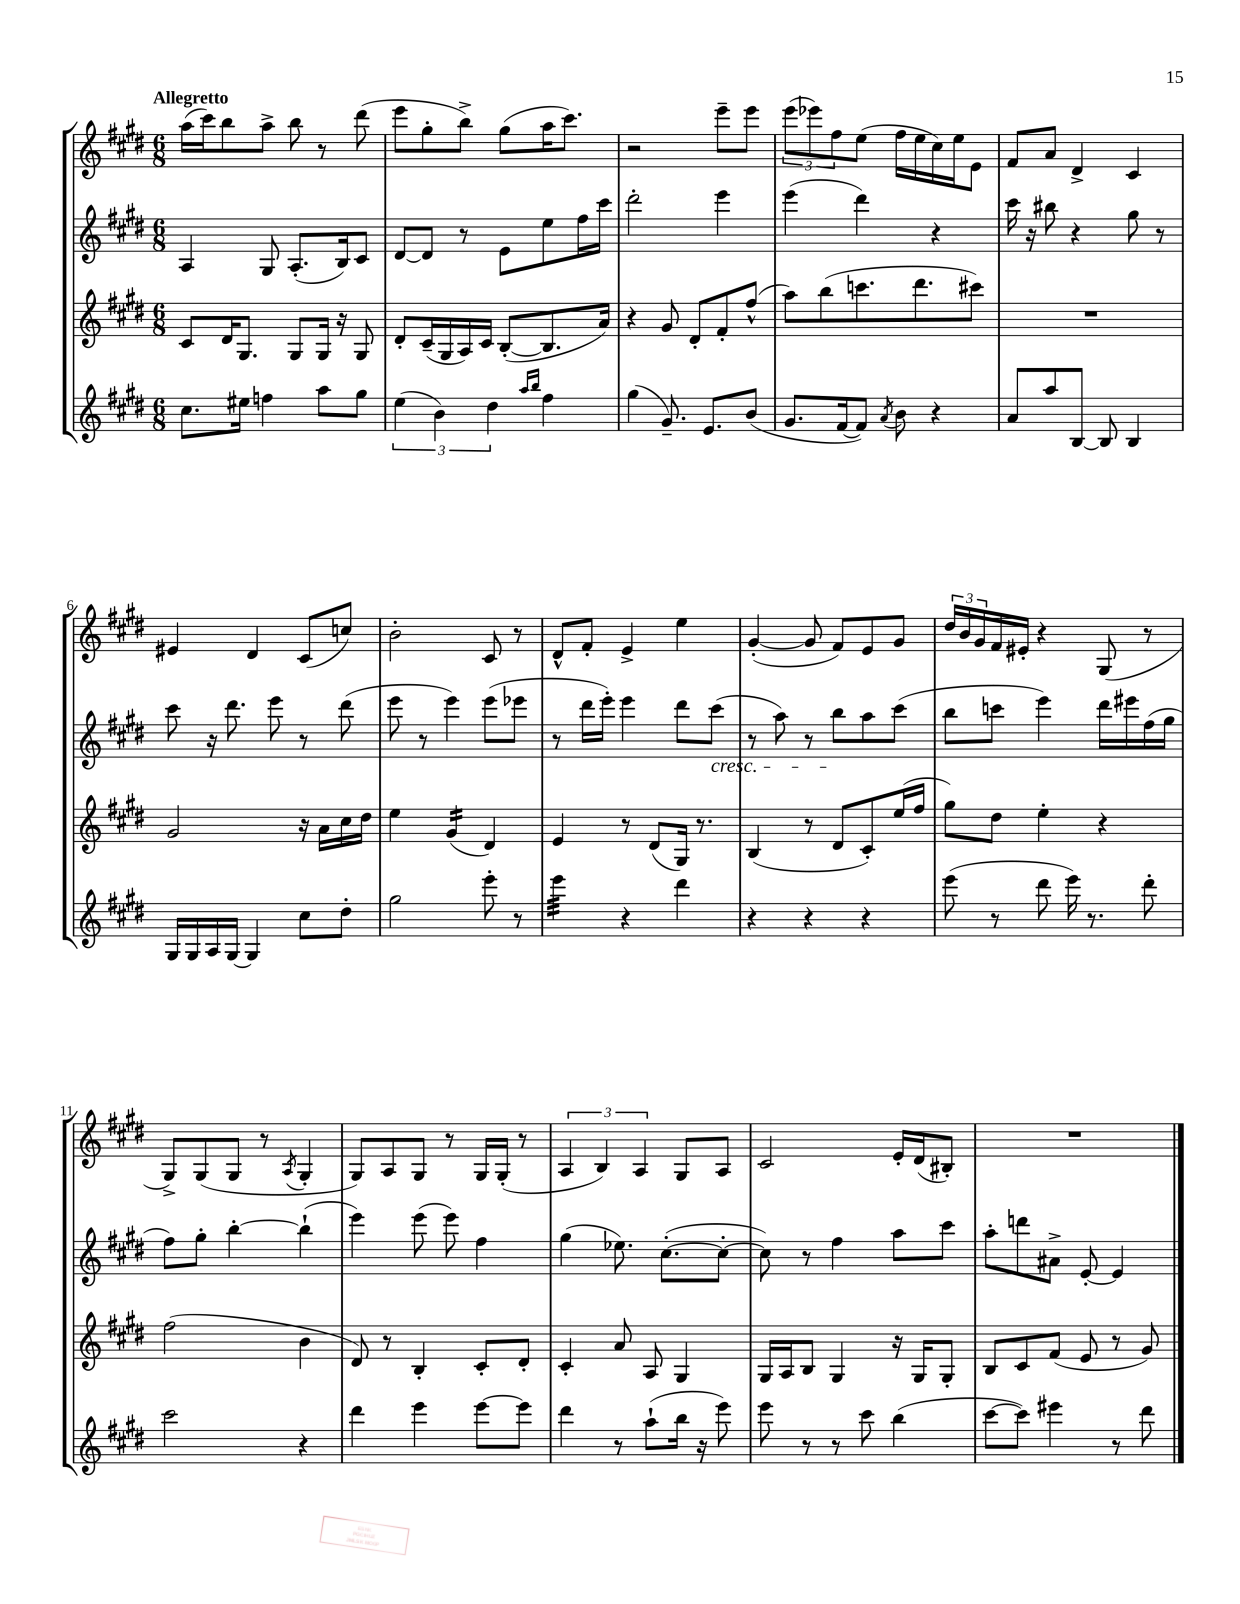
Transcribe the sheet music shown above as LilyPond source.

<<
\new StaffGroup <<
\new Staff = "s0" {
    \clef treble \key e \major \numericTimeSignature \time 6/8 \tempo "Allegretto"
    a''16( cis'''16) b''8 a''8-> b''8 r8 dis'''8( |
    e'''8 gis''8-. b''8->) gis''8( a''16 cis'''8.) |
    r2 e'''8-- e'''8 |
    \tuplet 3/2 { e'''8( ees'''8) fis''8 } e''8( fis''16 e''16 cis''16) e''16 e'8 |
    fis'8 a'8 dis'4-> cis'4 |
    eis'4 dis'4 cis'8( c''8) |
    b'2-. cis'8 r8 |
    dis'8-^ fis'8-. e'4-> e''4 |
    gis'4~-.( gis'8 fis'8) e'8 gis'8 |
    \tuplet 3/2 { dis''16 b'16 gis'16 } fis'16 eis'16-. r4 gis8( r8 |
    gis8->) gis8( gis8 r8 \acciaccatura { a8 } gis4-. |
    gis8) a8 gis8 r8 gis16 gis16-.( r8 |
    \tuplet 3/2 { a4 b4) a4 } gis8 a8 |
    cis'2 e'16-. dis'16( bis8-.) |
    R2. \bar "|." |
}
\new Staff = "s1" {
    \clef treble \key e \major \numericTimeSignature \time 6/8
    a4 gis8 a8.-.( b16) cis'8 |
    dis'8~ dis'8 r8 e'8 e''8 fis''16 cis'''16 |
    dis'''2-. e'''4 |
    e'''4( dis'''4) r4 |
    cis'''16 r16 bis''8 r4 gis''8 r8 |
    cis'''8 r16 dis'''8. e'''8 r8 dis'''8( |
    e'''8 r8 e'''4) e'''8( ees'''8 |
    r8 dis'''16 e'''16-.) e'''4 dis'''8 cis'''8\cresc( |
    r8 a''8) r8 b''8\! a''8 cis'''8( |
    b''8 c'''8 e'''4) dis'''16 eis'''16 fis''16( gis''16 |
    fis''8) gis''8-. b''4~-. b''4-!( |
    e'''4) e'''8( e'''8) fis''4 |
    gis''4( ees''8.) cis''8.~-.( cis''8~-. |
    cis''8) r8 fis''4 a''8 cis'''8 |
    a''8-. d'''8 ais'8-> e'8~-. e'4 \bar "|." |
}
\new Staff = "s2" {
    \clef treble \key e \major \numericTimeSignature \time 6/8
    cis'8 dis'16 gis8. gis8 gis16 r16 gis8 |
    dis'8-. cis'16--( gis16 a16) cis'16 b8~-.( b8. a'16) |
    r4 gis'8 dis'8-. fis'8-. fis''8-^( |
    a''8) b''8( c'''8. dis'''8. cis'''8) |
    R2. |
    gis'2 r16 a'16 cis''16 dis''16 |
    e''4 gis'4:16( dis'4) |
    e'4 r8 dis'8( gis16) r8. |
    b4( r8 dis'8 cis'8-.) e''16( fis''16 |
    gis''8) dis''8 e''4-. r4 |
    fis''2( b'4 |
    dis'8) r8 b4-. cis'8-. dis'8-. |
    cis'4-. a'8 a8 gis4 |
    gis16 a16 b8 gis4 r16 gis16 gis8-. |
    b8 cis'8 fis'8( e'8 r8 gis'8) \bar "|." |
}
\new Staff = "s3" {
    \clef treble \key e \major \numericTimeSignature \time 6/8
    cis''8. eis''16 f''4 a''8 gis''8 |
    \tuplet 3/2 { e''4( b'4) dis''4 } \grace { a''16 b''16 } fis''4 |
    gis''4( gis'8.--) e'8. b'8( |
    gis'8. fis'16~ fis'8) \acciaccatura { a'8 } b'8 r4 |
    a'8 a''8 b8~ b8 b4 |
    gis16 gis16 a16 gis16~ gis4 cis''8 dis''8-. |
    gis''2 e'''8-. r8 |
    e'''4:32 r4 dis'''4 |
    r4 r4 r4 |
    e'''8( r8 dis'''8 e'''16) r8. dis'''8-. |
    cis'''2 r4 |
    dis'''4 e'''4 e'''8~ e'''8 |
    dis'''4 r8 a''8-!( b''16 r16 e'''8) |
    e'''8 r8 r8 cis'''8 b''4( |
    cis'''8~ cis'''8) eis'''4 r8 dis'''8 \bar "|." |
}
>>
>>
